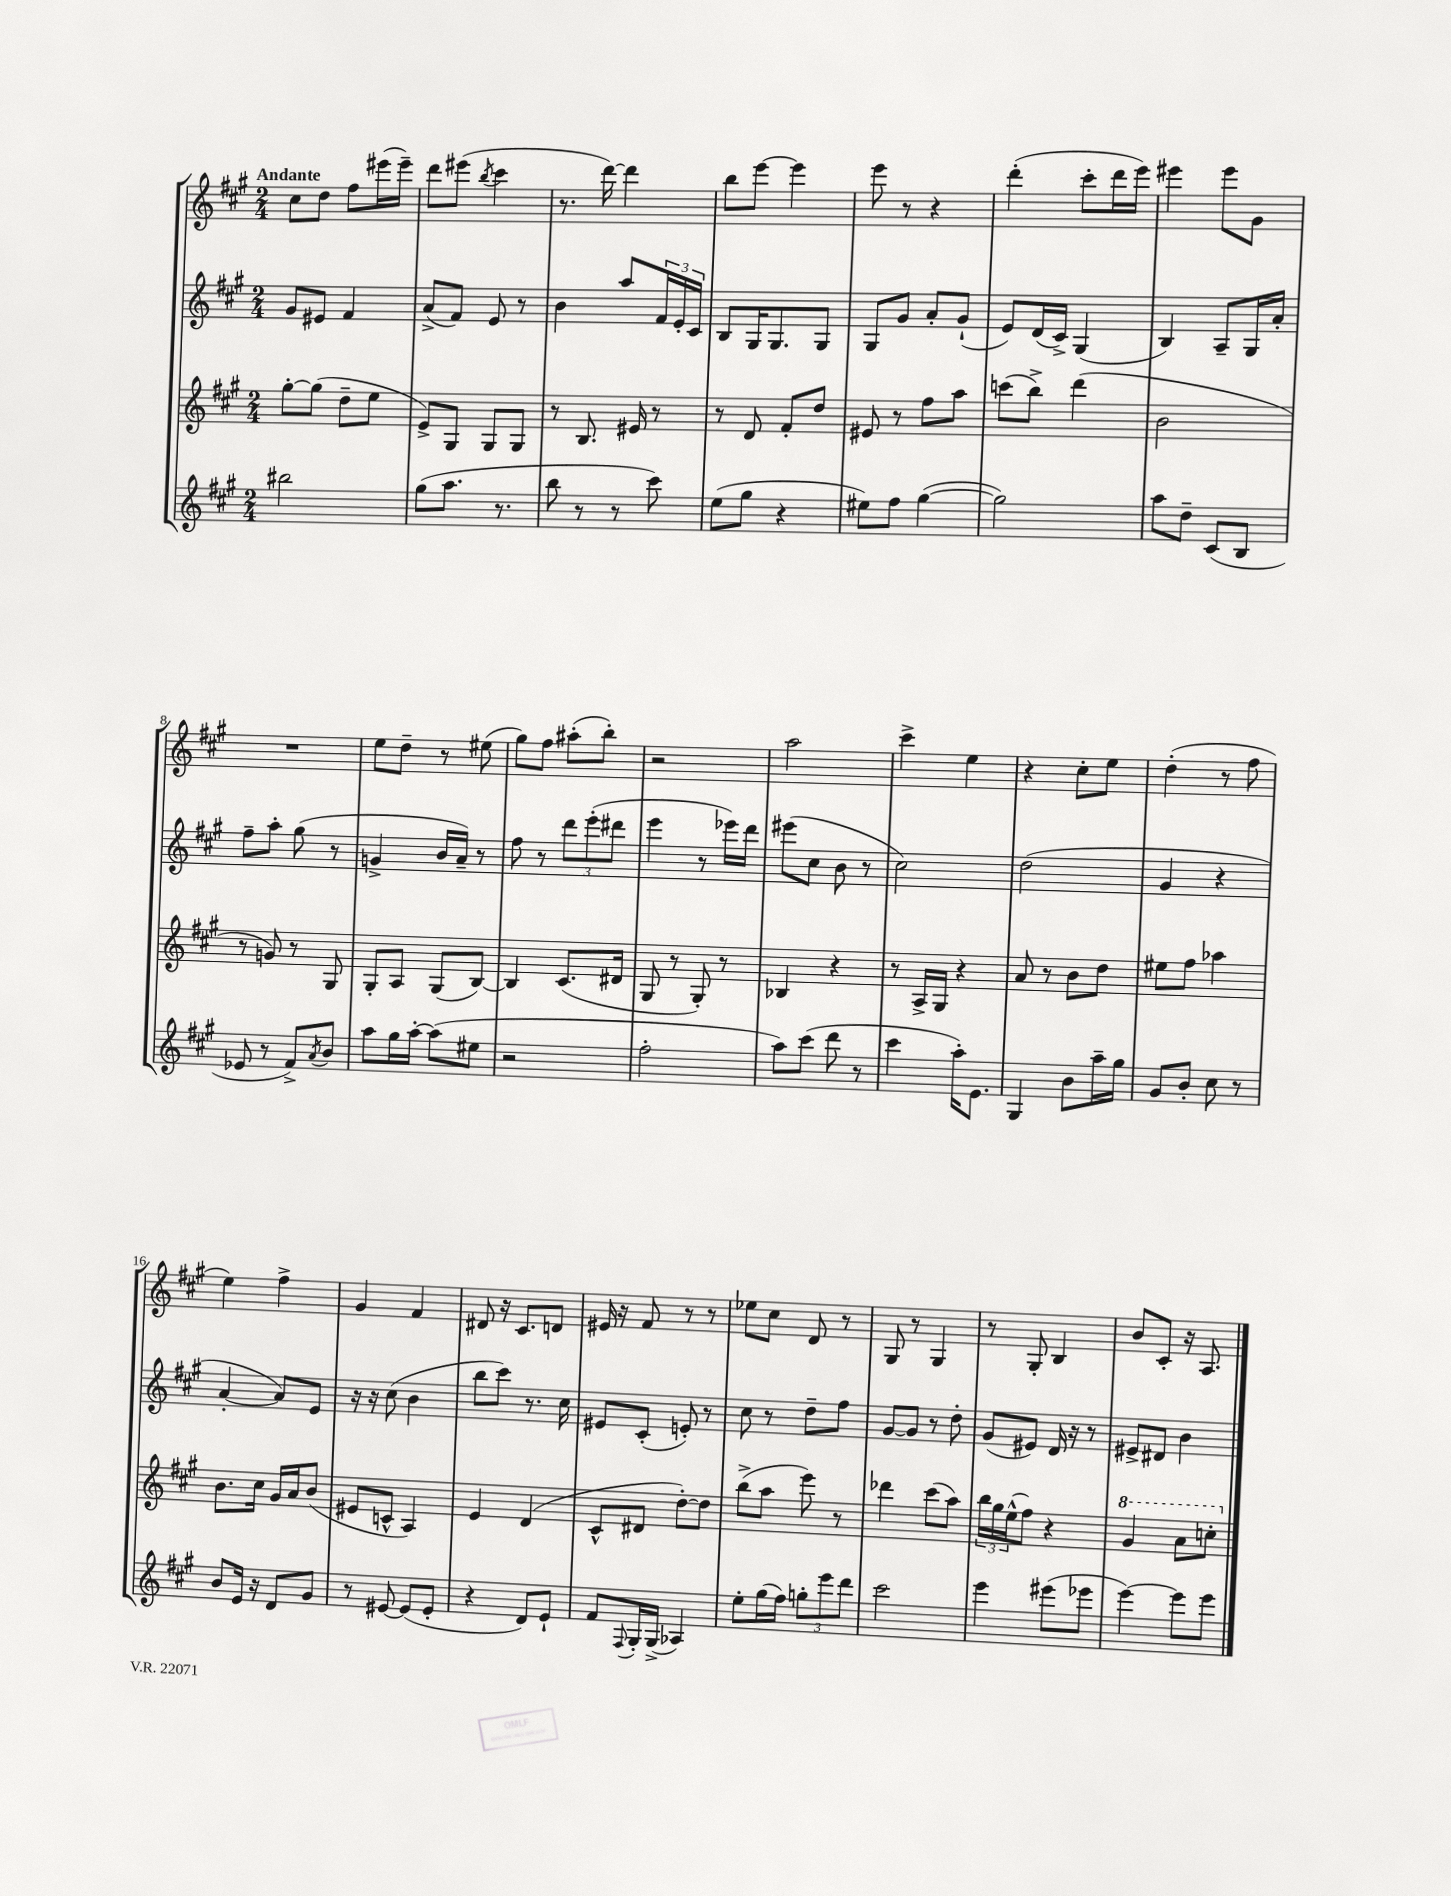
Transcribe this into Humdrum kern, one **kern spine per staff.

**kern	**kern	**kern	**kern
*part4	*part3	*part2	*part1
*staff4	*staff3	*staff2	*staff1
*clefG2	*clefG2	*clefG2	*clefG2
*k[f#c#g#]	*k[f#c#g#]	*k[f#c#g#]	*k[f#c#g#]
*M2/4	*M2/4	*M2/4	*M2/4
=1	=1	=1	=1
!	!	!	!LO:TX:a:B:t=Andante
2bb#X\	[8gg#'\L	8g#/L	8cc#\L
.	(8gg#\J]	8e#X/J	8dd\J
.	8dd~\L	4f#/	8ff#\L
.	8ee\J	.	(16eee#X\L
.	.	.	16eee#~\JJ)
=2	=2	=2	=2
(8gg#\L	8e^/L)	(8a^/L	8ddd\L
8.aa\J	8G#/J	8f#/J)	(8eee#X\J
.	.	.	8qbb/
.	8G#/L	8e/	4ccc#\
8.r	.	.	.
.	8G#/J	8r	.
=3	=3	=3	=3
8bb\	8r	4b\	8.r
8r	8.B/	.	.
.	.	.	[16ddd\)
8r	.	8aa/L	4ddd\]
.	16e#X/	.	.
8ccc#\)	8r	24f#/L	.
.	.	24e'/	.
.	.	24c#/JJ	.
=4	=4	=4	=4
(8ee\L	8r	8B/L	8bb\L
8gg#\J	8d/	16G#/K	[8eee\J
.	.	8.G#/	.
4r	8f#'/L	.	4eee\]
.	8dd/J	8G#/J	.
=5	=5	=5	=5
8ee#X\L)	8e#X/	8G#/L	8eee\
8ff#\J	8r	8g#/J	8r
([4gg#\	8ff#\L	8a'/L	4r
.	8aa\J	(8g#`/J	.
=6	=6	=6	=6
2gg#\])	(8cccn\L	8e/L)	(4ddd'\
.	8bb^\J)	(16d/L	.
.	.	16c#^/JJ)	.
.	(4ddd\	(4G#/	8ccc#'\L
.	.	.	16ddd\L
.	.	.	16eee\JJ)
=7	=7	=7	=7
8aa\L	2b\	4B/)	4eee#X\
8dd~\J	.	.	.
(8c#/L	.	8A~/L	8eee#\L
8B/J	.	16G#/L	8g#\J
.	.	16a'/JJ	.
!!LO:LB:g=z
=8	=8	=8	=8
8e-X/	8r	8ff#~\L	2r
8r	8gn/)	8aa'\J	.
8f#^/L)	8r	(8gg#\	.
8qa/	.	.	.
8b/J	8G#/	8r	.
=9	=9	=9	=9
8aa\L	8G#'/L	4gn^/	8ee\L
16gg#\L	8A/J	.	8dd~\J
[16aa'\JJ	.	.	.
(8aa\L]	(8G#/L	16b/LL	8r
.	.	16a~/JJ)	.
8ee#X\J	[8B/J)	8r	(8ee#X\
=10	=10	=10	=10
2r	4B/]	8ff#\	8gg#\L)
.	.	8r	8ff#\J
.	(8.c#/L	12ddd\L	(8aa#X'\L
.	.	(12eee'\	.
.	.	.	8bb'\J)
.	.	12ddd#X\J	.
.	16d#X/Jk	.	.
=11	=11	=11	=11
2ff#'\	8G#/	4eee\	2r
.	8r	.	.
.	8G#'/)	8r	.
.	8r	16eee-X\LL)	.
.	.	16ddd\JJ	.
=12	=12	=12	=12
8aa\L)	4B-X/	(8eee#X\L	2aa\
(8ccc#\J	.	8cc#\J	.
8ddd\	4r	8b\	.
8r	.	8r	.
=13	=13	=13	=13
4ccc#\	8r	2cc#\)	4ccc#^\
.	16A^/LL	.	.
.	16G#/JJ	.	.
16aa'\KL)	4r	.	4ee\
8.e\J	.	.	.
=14	=14	=14	=14
4G#/	8a/	(2dd\	4r
.	8r	.	.
8b\L	8b\L	.	8cc#'\L
16aa~\L	8dd\J	.	8ee\J
16gg#\JJ	.	.	.
=15	=15	=15	=15
8g#/L	8ee#X\L	4g#/	(4dd'\
8b'/J	8ff#\J	.	.
8cc#\	4aa-X\	4r	8r
8r	.	.	8ff#\
!!LO:LB:g=z
=16	=16	=16	=16
8b/L	8.b\L	[4a'/	4ee\)
16e/Jk	.	.	.
16r	16cc#\Jk	.	.
8d/L	16g#/LL	8a/L])	4ff#^\
.	16a/J	.	.
8g#/J	(8b/J	8e/J	.
=17	=17	=17	=17
8r	8e#X/L	16r	4g#/
.	.	16r	.
[8e#X/	8cn^^/J	(8cc#\	.
(8e#/L]	4A/)	4b\	4f#/
8e#'/J	.	.	.
=18	=18	=18	=18
4r	4e/	8bb\L	8d#X/
.	.	8ccc#\J)	16r
.	.	.	8.c#/L
8d/L)	(4d/	8.r	.
8e`/J	.	.	8dn/J
.	.	16cc#\	.
=19	=19	=19	=19
8f#/L	8c#^^/L	8e#X/L	16e#X/
.	.	.	16r
8qqF#/	.	.	.
16G#'/L	8d#X/J	(8c#'/J	8f#/
(16G#^/JJ	.	.	.
4A-X/)	[8dd'\L)	8en'/)	8r
.	8dd\J]	8r	8r
=20	=20	=20	=20
8ee'\L	(8bb^\L	8cc#\	8ee-X\L
(16gg#\L	8aa\J	8r	8cc#\J
16ff#\JJ)	.	.	.
12ggn'\L	8eee\)	8dd~\L	8d/
12eee\	.	.	.
.	8r	8ff#\J	8r
12ddd\J	.	.	.
=21	=21	=21	=21
2ccc#\	4ddd-X\	[8g#/L	8G#/
.	.	8g#/J]	8r
.	(8ccc#\L	8r	4G#/
.	8aa\J)	8dd'\	.
=22	=22	=22	=22
4eee\	24bb\LL	(8g#/L	8r
.	24gg#\	.	.
.	(24ee^^\J	.	.
.	8ff#\J)	8e#X/J)	8G#'/
(8eee#X\L	4r	16d/	4B/
.	.	16r	.
8eee-X\J	.	8r	.
=23	=23	=23	=23
*	*8va	*	*
[4eee\)	4gg#/	8e#X^/L	8b/L
.	.	8d#X/J	8c#'/J
8eee\L]	8aa\L	4b\	16r
.	.	.	8.A/
8eee\J	8cccn'\J	.	.
*	*X8va	*	*
==	==	==	==
*-	*-	*-	*-
